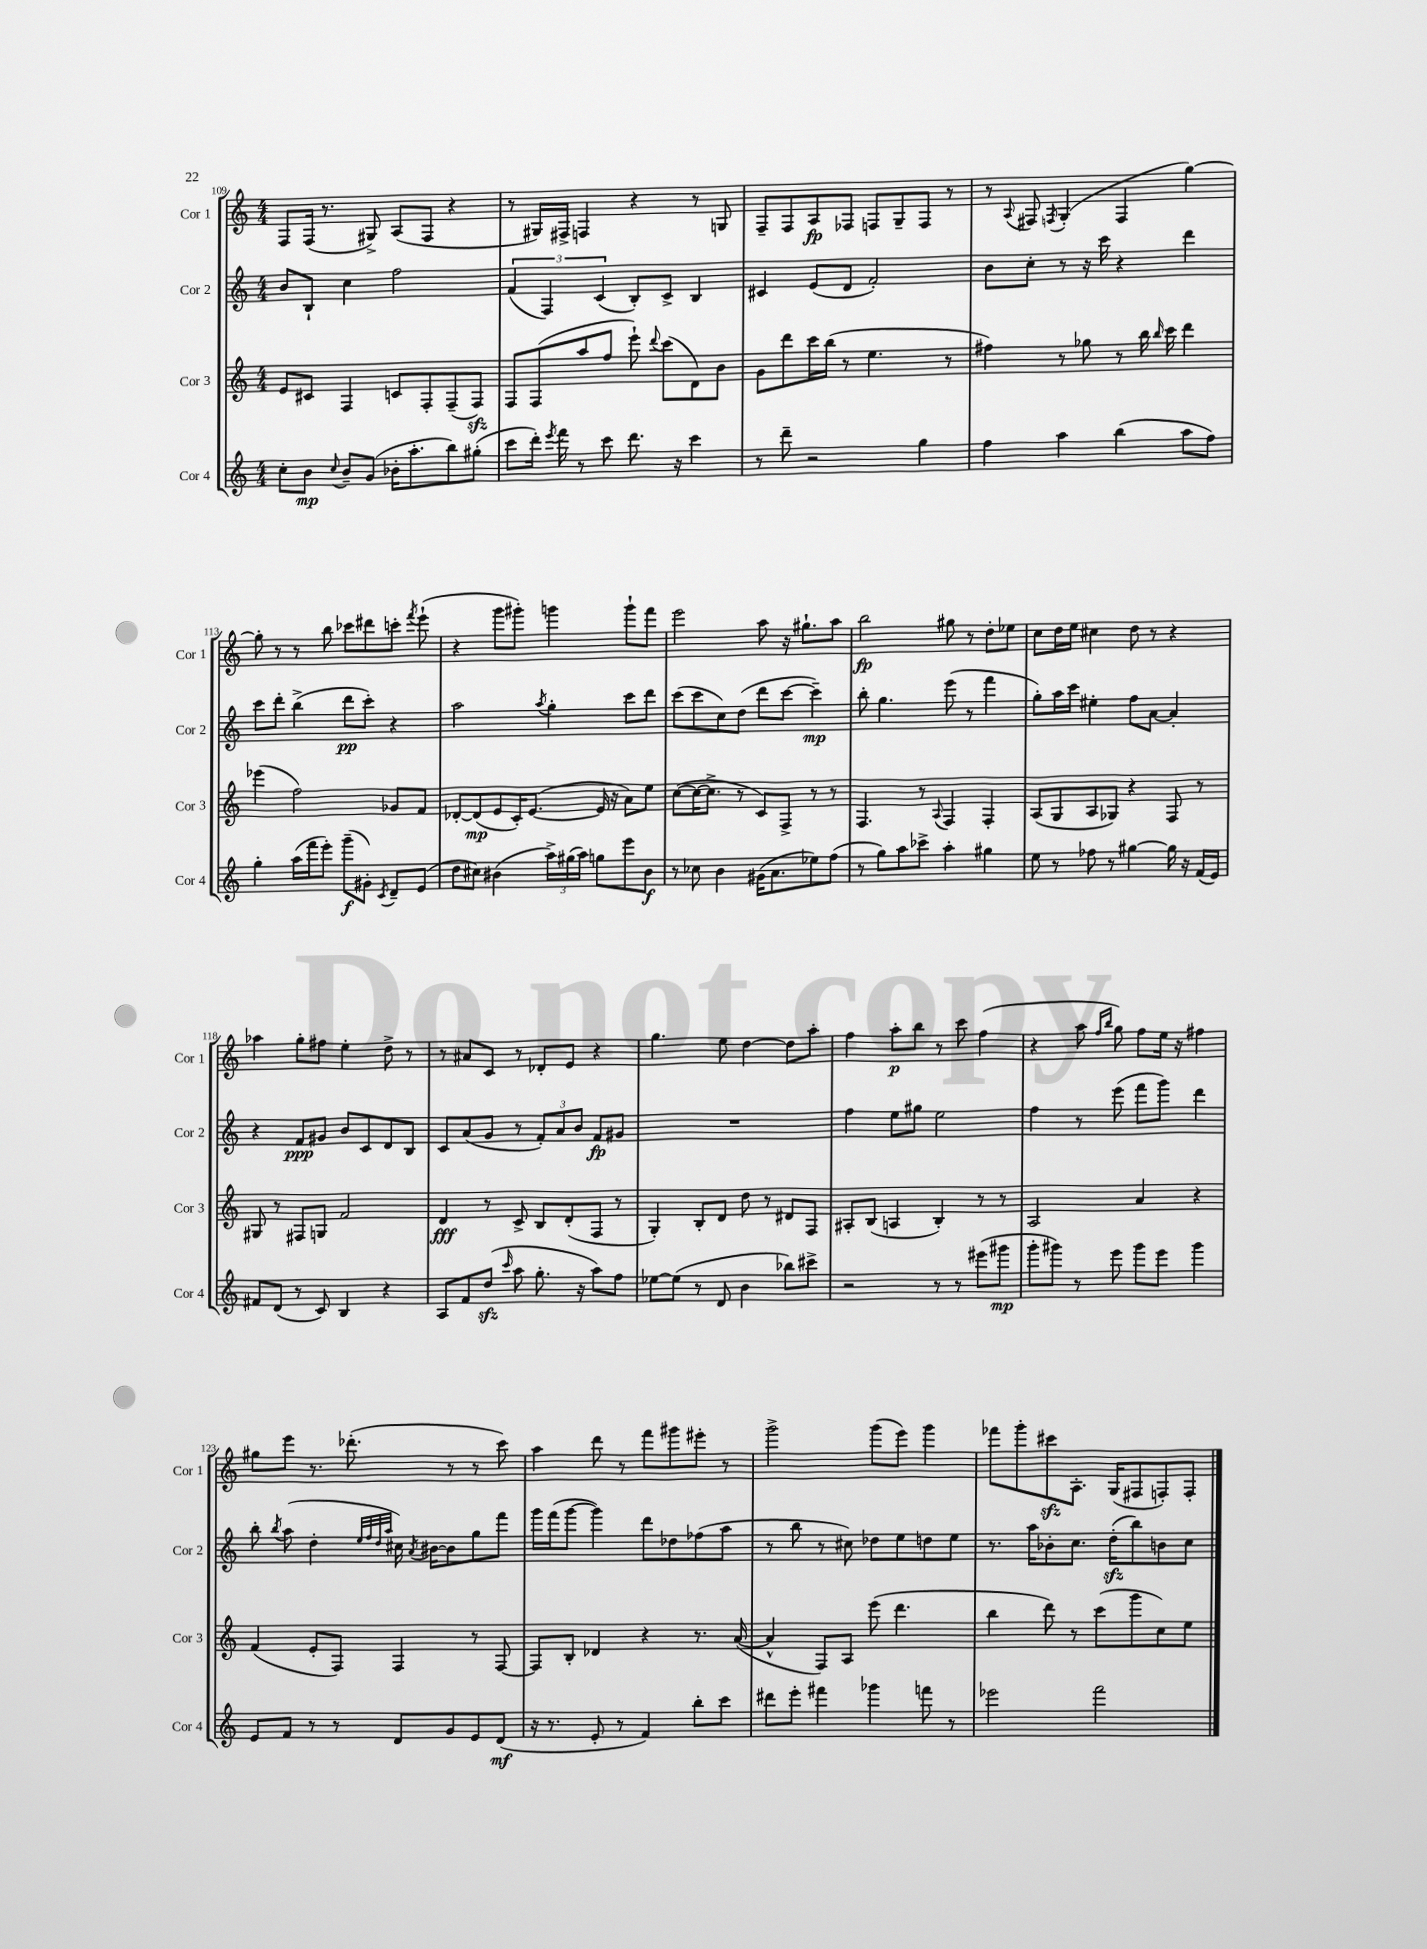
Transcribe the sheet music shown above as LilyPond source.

<<
\new StaffGroup <<
\new Staff = "s0" \with { instrumentName = "Cor 1" shortInstrumentName = "Cor 1" } {
    \clef treble \key c \major \numericTimeSignature \time 4/4
    \autoBeamOff f8[ f16]( r8. gis8->) a8[( f8] r4 |
    r8 gis16[) fis16]-> f4 r4 r8 g8 |
    f8[-- f8 a8\fp fes8] f8[ g8-- f8] r8 |
    r8 \appoggiatura { a8 } fis8 \acciaccatura { f8 } g4-.( f4 g''4~) |
    g''8-. r8 r8 b''8 ces'''8[ dis'''8 c'''8]-. \acciaccatura { f'''8 } e'''8-!( |
    r4 g'''8[ gis'''8]-.) g'''4 g'''8[-! f'''8] |
    e'''2 a''8 r16 gis''8.[-! a''8] |
    b''2\fp gis''8 r8 d''8[-. ees''8] |
    c''8[ d''16 e''16] cis''4 d''8 r8 r4 |
    aes''4 g''8[-. fis''8] e''4-. d''8-> r8 |
    r8 ais'8[ c'8] r8 des'8[-. e'8] r4 |
    g''4. e''8 d''4~ d''8[ a''8]-. |
    f''4 a''8[-.\p b''8] r8 c'''8 f''4( |
    r4 a''8 \grace { f''16[ b''16] } g''8) f''8[ e''16] r16 fis''4 |
    gis''8[ e'''8] r8. des'''8.-.( r8 r8 c'''8) |
    a''4 d'''8 r8 f'''8[ gis'''8 eis'''8]-. r8 |
    g'''2-> g'''8[( e'''8]) g'''4 |
    fes'''8[ g'''8-. cis'''8\sfz a8.]-. g16[( fis8 f8-.) f8]-. \bar "|." |
}
\new Staff = "s1" \with { instrumentName = "Cor 2" shortInstrumentName = "Cor 2" } {
    \clef treble \key c \major \numericTimeSignature \time 4/4
    \autoBeamOff b'8[ b8]-! c''4 f''2 |
    \tuplet 3/2 { f'4( f4) c'4( } b8[-.) c'8]-> b4 |
    cis'4 e'8[( d'8] f'2-.) |
    b'8[ c''8]-. r8 r16 c'''16 r4 d'''4 |
    c'''8[ d'''8]-. b''4->( d'''8[\pp c'''8]-.) r4 |
    a''2 \acciaccatura { a''8 } g''4-. c'''8[ d'''8] |
    c'''8[( c'''8 c''8) d''8]( d'''8[ c'''8]~ c'''4--\mp) |
    b''8-. g''4. e'''8( r8 f'''4 |
    g''8[-.) a''16 c'''16] eis''4-. f''8[ a'8]~ a'4-. |
    r4 f'8[\ppp gis'8] b'8[ c'8 d'8 b8] |
    c'8[ a'8( g'8] r8 \tuplet 3/2 { f'8[-.) a'8 b'8] } f'8[\fp gis'8] |
    R1 |
    f''4 e''8[ gis''8] e''2 |
    f''4 r8 e'''8( f'''8[ g'''8]) d'''4 |
    b''8-. \acciaccatura { b''8 } a''8( d''4-. \grace { e''32[ f''32 d''32 a''32] } cis''16) \acciaccatura { a'8 } bis'16[~ bis'8 g''8 f'''8] |
    g'''16[ f'''16( g'''8]~ g'''4) d'''8[ des''8 fes''8( a''8] |
    r8 b''8 r8 cis''8) des''8[ e''8 d''8 e''8] |
    r8. a''16[ bes'8-. c''8.] d''16[-.\sfz( b''8) b'8 c''8] \bar "|." |
}
\new Staff = "s2" \with { instrumentName = "Cor 3" shortInstrumentName = "Cor 3" } {
    \clef treble \key c \major \numericTimeSignature \time 4/4
    \autoBeamOff e'8[ cis'8] f4 c'8[ f8-. f8--( f8]\sfz) |
    f8[ f8( a''8 f''8] e'''8-!) \appoggiatura { d'''8 } c'''8[( d'8) b'8] |
    g'8[ d'''8 c'''16 b''16]( r8 e''4. r8 |
    fis''4) r8 ges''8 r8 b''16 \grace { b''16 } c'''16 d'''4 |
    ees'''4( f''2) ges'8[ f'8] |
    des'8[~-. des'8\mp( e'8 c'16-.) e'8.]~( e'16 r16 a'8[) e''8] |
    c''8[~( c''16~ c''8.]-> r8 c'8[) f8]-> r8 r8 |
    f4. r8 \appoggiatura { a8 } f4 f4-. |
    a8[( g8 a8 ges8]) r4 f8 r8 |
    gis8 r8 fis8[ g8] f'2 |
    d'4\fff r8 c'8-> b8[ d'8-.( f8] r8 |
    g4-.) b8[-. d'8] d''8 r8 dis'8[ f8] |
    ais8[-. b8]( a4 b4-.) r8 r8 |
    a2 a'4 r4 |
    f'4( e'8[-. f8]) f4 r8 f8~ |
    f8[ b8]-. des'4 r4 r8. a'16~( |
    a'4-^ f8[) a8] e'''8( d'''4. |
    b''4 d'''8) r8 c'''8[( g'''8 c''8) e''8] \bar "|." |
}
\new Staff = "s3" \with { instrumentName = "Cor 4" shortInstrumentName = "Cor 4" } {
    \clef treble \key c \major \numericTimeSignature \time 4/4
    \autoBeamOff c''8[-. b'8]\mp \appoggiatura { c''8 } b'8[-- g'8]( bes'16[-. a''8.-. b''8) gis''8]-.( |
    c'''8[ d'''16]-.) \acciaccatura { e'''8 } f'''16 r8 c'''8 d'''8. r16 c'''4 |
    r8 d'''8-- r2 g''4 |
    f''4 a''4 b''4( a''8[ f''8]) |
    g''4-. a''16[( f'''16 e'''8]-.) g'''8[--\f( gis'8]-.) \acciaccatura { c'8 } d'8[-- e'8]( |
    d''8[ cis''8]) bis'4( \tuplet 3/2 { a''16[->) gis''16( a''16]) } g''8[ e'''8 bis'8]\f |
    r8 ces''8 b'4 gis'16[( a'8. ees''8) f''8]( |
    r8 g''8[) a''8 ces'''8]-> a''4-. gis''4 |
    e''8 r8 fes''8 r8 gis''4~ gis''16 r16 f'16[( e'16]) |
    fis'8[ d'8]( r8 c'8) b4 r4 |
    a8[ f'8 d''8]\sfz( \grace { c'''16 } a''8 g''8.-. r16 a''8[) f''8] |
    ees''8[~ ees''8]( r8 d'8 b'4 bes''8[) cis'''8]-> |
    r2 r8 r8 eis'''8[( gis'''8]\mp |
    g'''8[-. gis'''8]) r8 e'''8 gis'''8[ e'''8] gis'''4 |
    e'8[ f'8] r8 r8 d'8[ g'8 e'8 d'8]\mf( |
    r16 r8. e'8-. r8 f'4) b''8[-. c'''8] |
    dis'''8[ e'''8]-. fis'''4 ges'''4 f'''8 r8 |
    ees'''2 f'''2 \bar "|." |
}
>>
>>
\layout { \context { \Score currentBarNumber = #109 } }
